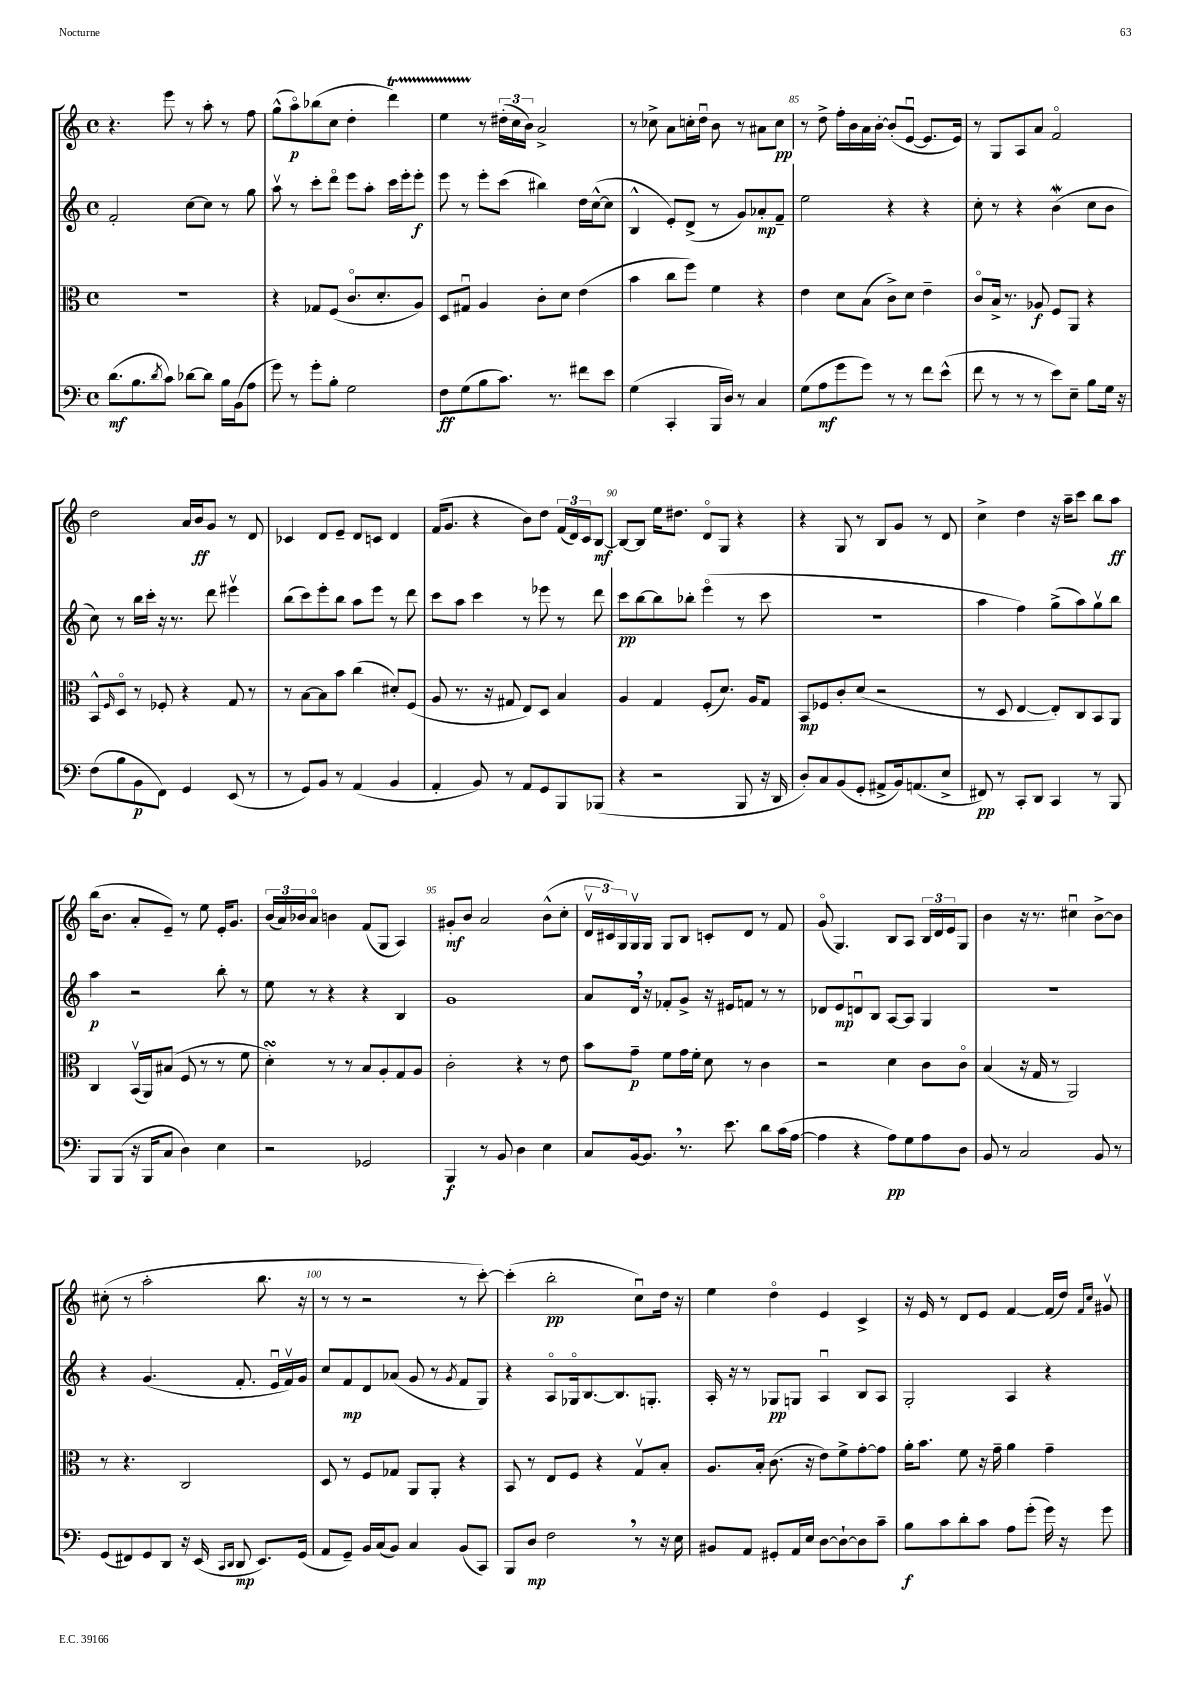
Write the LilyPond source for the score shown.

<<
\new StaffGroup <<
\new Staff = "s0" {
    \clef treble \key c \major \defaultTimeSignature \time 4/4
    r4. e'''8 r8 a''8-. r8 f''8 |
    g''8-^( a''8\flageolet\p) bes''8( c''8 d''4-. d'''4\startTrillSpan) |
    e''4 r8\stopTrillSpan \tuplet 3/2 { dis''16-.( c''16 b'16) } a'2-> |
    r8 ces''8-> a'8 c''16-. d''16\downbow b'8 r8 ais'8 c''8\pp |
    r8 d''8-> f''16-. b'16 a'16 b'16~-. b'8-.( e'8~\downbow e'8. e'16) |
    r8 g8 a8 a'8 f'2\flageolet |
    d''2 a'16 b'16\ff g'8 r8 d'8 |
    ces'4 d'8 e'8-- d'8 c'8 d'4 |
    f'16( g'8. r4 b'8) d''8 \tuplet 3/2 { f'16( d'16) c'16 } b8~\mf |
    b8~ b8 e''16 dis''8. d'8\flageolet g8 r4 |
    r4 g8 r8 b8 g'8 r8 d'8 |
    c''4-> d''4 r16 a''16-- c'''8 b''8 a''8\ff |
    b''16( b'8. a'8-. e'8--) r8 e''8 e'16-. g'8. |
    \tuplet 3/2 { b'16( a'16) bes'16 } a'8\flageolet b'4 f'8( g8 a4) |
    gis'8-.\mf b'8 a'2 b'8-^( c''8-. |
    \tuplet 3/2 { d'16\upbow cis'16) g16 } g16\upbow g16 g8 b8 c'8-. d'8 r8 f'8 |
    g'8\flageolet( g4.) b8 a8 \tuplet 3/2 { b16 d'16 e'16 } g8 |
    b'4 r16 r8. cis''4\downbow b'8~-> b'8 |
    cis''8-.( r8 a''2-. b''8. r16 |
    r8 r8 r2 r8 c'''8~-.) |
    c'''4-.( b''2-.\pp c''8\downbow) d''16 r16 |
    e''4 d''4\flageolet e'4 c'4-> |
    r16 e'16 r8 d'8 e'8 f'4~ f'16( d''16) \grace { f'16 c''16 } gis'8\upbow \bar "|." |
}
\new Staff = "s1" {
    \clef treble \key c \major \defaultTimeSignature \time 4/4
    f'2-. c''8~ c''8 r8 g''8 |
    a''8\upbow r8 c'''8-. d'''8\flageolet e'''8 a''8-. c'''16 e'''16-. e'''8-.\f |
    e'''8 r8 e'''8-. c'''8( bis''4) d''16 c''16~-^( c''8 |
    b4-^ e'8-.) d'8->( r8 g'8) aes'8-.\mp f'8-- |
    e''2 r4 r4 |
    c''8-. r8 r4 b'4\mordent( c''8 b'8 |
    c''8) r8 b''16 c'''16-. r16 r8. d'''8 eis'''4\upbow |
    b''8( c'''8) e'''8-. b''8 a''8 e'''8 r8 d'''8 |
    c'''8 a''8 c'''4 r8 ees'''8 r8 d'''8 |
    c'''8\pp b''8~ b''8 bes''8-. e'''4\flageolet( r8 c'''8 |
    R1 |
    a''4 f''4) g''8->( a''8) g''8\upbow b''8 |
    a''4\p r2 b''8-. r8 |
    e''8 r8 r4 r4 b4 |
    g'1 |
    a'8 d'16 \breathe r16 fes'8-. g'8-> r16 eis'16 f'8 r8 r8 |
    des'8 e'8\mp d'8\downbow b8 a8~ a8 g4 |
    r1 |
    r4 g'4.( f'8.-. e'16\downbow f'16\upbow) g'16 |
    c''8 f'8\mp d'8 aes'8( g'8 r8 \acciaccatura { g'8 } f'8 g8) |
    r4 a8\flageolet ges16\flageolet b8.~ b8. g8.-. |
    a16-. r16 r8 ges8\pp g8 a4\downbow b8 a8 |
    g2-. a4 r4 \bar "|." |
}
\new Staff = "s2" {
    \clef alto \key c \major \defaultTimeSignature \time 4/4
    R1 |
    r4 ges8 f8( c'8.\flageolet d'8.-. a8) |
    d8 gis8\downbow a4 c'8-. d'8 e'4( |
    b'4 c''8 f''8) f'4 r4 |
    e'4 d'8 b8( c'8->) d'8 e'4-- |
    c'8\flageolet b16-> r8. aes8\f f8 a,8 r4 |
    b,8-^ \grace { f16 } d8\flageolet r8 fes8-. r4 g8 r8 |
    r8 b8~ b8 b'8 c''4( dis'8-.) f8( |
    a8 r8. r16 gis8 e8) d8 b4 |
    a4 g4 f8-.( d'8.) a16 g8 |
    b,8\mp fes8 c'8-. d'8( r2 |
    r8 d8 e4~ e8-.) c8 b,8 a,8 |
    c4 b,16\upbow( a,16) bis8( f8 r8 r8 f'8 |
    d'4-.\turn) r8 r8 b8 a8-. g8 a8 |
    c'2-. r4 r8 e'8 |
    b'8 g'8--\p f'8 g'16 f'16-. d'8 r8 c'4 |
    r2 d'4 c'8 c'8\flageolet |
    b4( r16 g16 r8 a,2) |
    r8 r4. c2 |
    d8 r8 f8 ges8 a,8 a,8-. r4 |
    b,8 r8 e8 f8 r4 g8\upbow b8-. |
    a8. b16-. c'8.( r16 e'8) f'8-> g'8~-. g'8 |
    a'16-. b'8. f'8 r16 g'16-- a'4 g'4-- \bar "|." |
}
\new Staff = "s3" {
    \clef bass \key c \major \defaultTimeSignature \time 4/4
    d'8.\mf( b8. \acciaccatura { d'8 } c'8) des'8~ des'8 b16 b,16( a8 |
    g'8) r8 g'8-. b8-. g2 |
    f8\ff g8( b8 c'8.) r8. fis'8 e'8 |
    g4( c,4-. b,,16 d16) r8 c4 |
    g8( a8\mf g'8 g'8) r8 r8 f'8 e'8-^( |
    f'8 r8 r8 r8 e'8) e8-- b8 g16 r16 |
    f8( b8 b,8\p f,8) g,4 e,8( r8 |
    r8 g,8) b,8 r8 a,4( b,4 |
    a,4-. b,8) r8 a,8 g,8 b,,8 bes,,8( |
    r4 r2 b,,8 r16 d,16 |
    d8-.) c8 b,8( g,8-. ais,8-> b,16) a,8.( e8-> |
    fis,8\pp) r8 c,8-. d,8 c,4 r8 b,,8 |
    b,,8 b,,8( r16 b,,16 c8 d4) e4 |
    r2 ges,2 |
    b,,4\f r8 b,8 d4 e4 |
    c8 b,16~ b,8. \breathe r8. e'8. d'8 c'16( a16~ |
    a4 r4 a8\pp) g8 a8 d8 |
    b,8 r8 c2 b,8 r8 |
    g,8( fis,8) g,8 d,8 r16 e,16( \grace { c,16 d,16 } d,8\mp e,8.) g,16( |
    a,8 g,8--) b,16 c16( b,8) c4 b,8( c,8) |
    b,,8 d8\mp f2 \breathe r8 r16 e16 |
    bis,8 a,8 gis,8-. a,16 e16 d8~ d8~-! d8 c'8-- |
    b8\f c'8 d'8-. c'8 a8 g'8-.( g'16) r16 g'8 \bar "|." |
}
>>
>>
\layout { \context { \Score currentBarNumber = #81 \override BarNumber.break-visibility = ##(#f #t #t) barNumberVisibility = #(every-nth-bar-number-visible 5) } }
